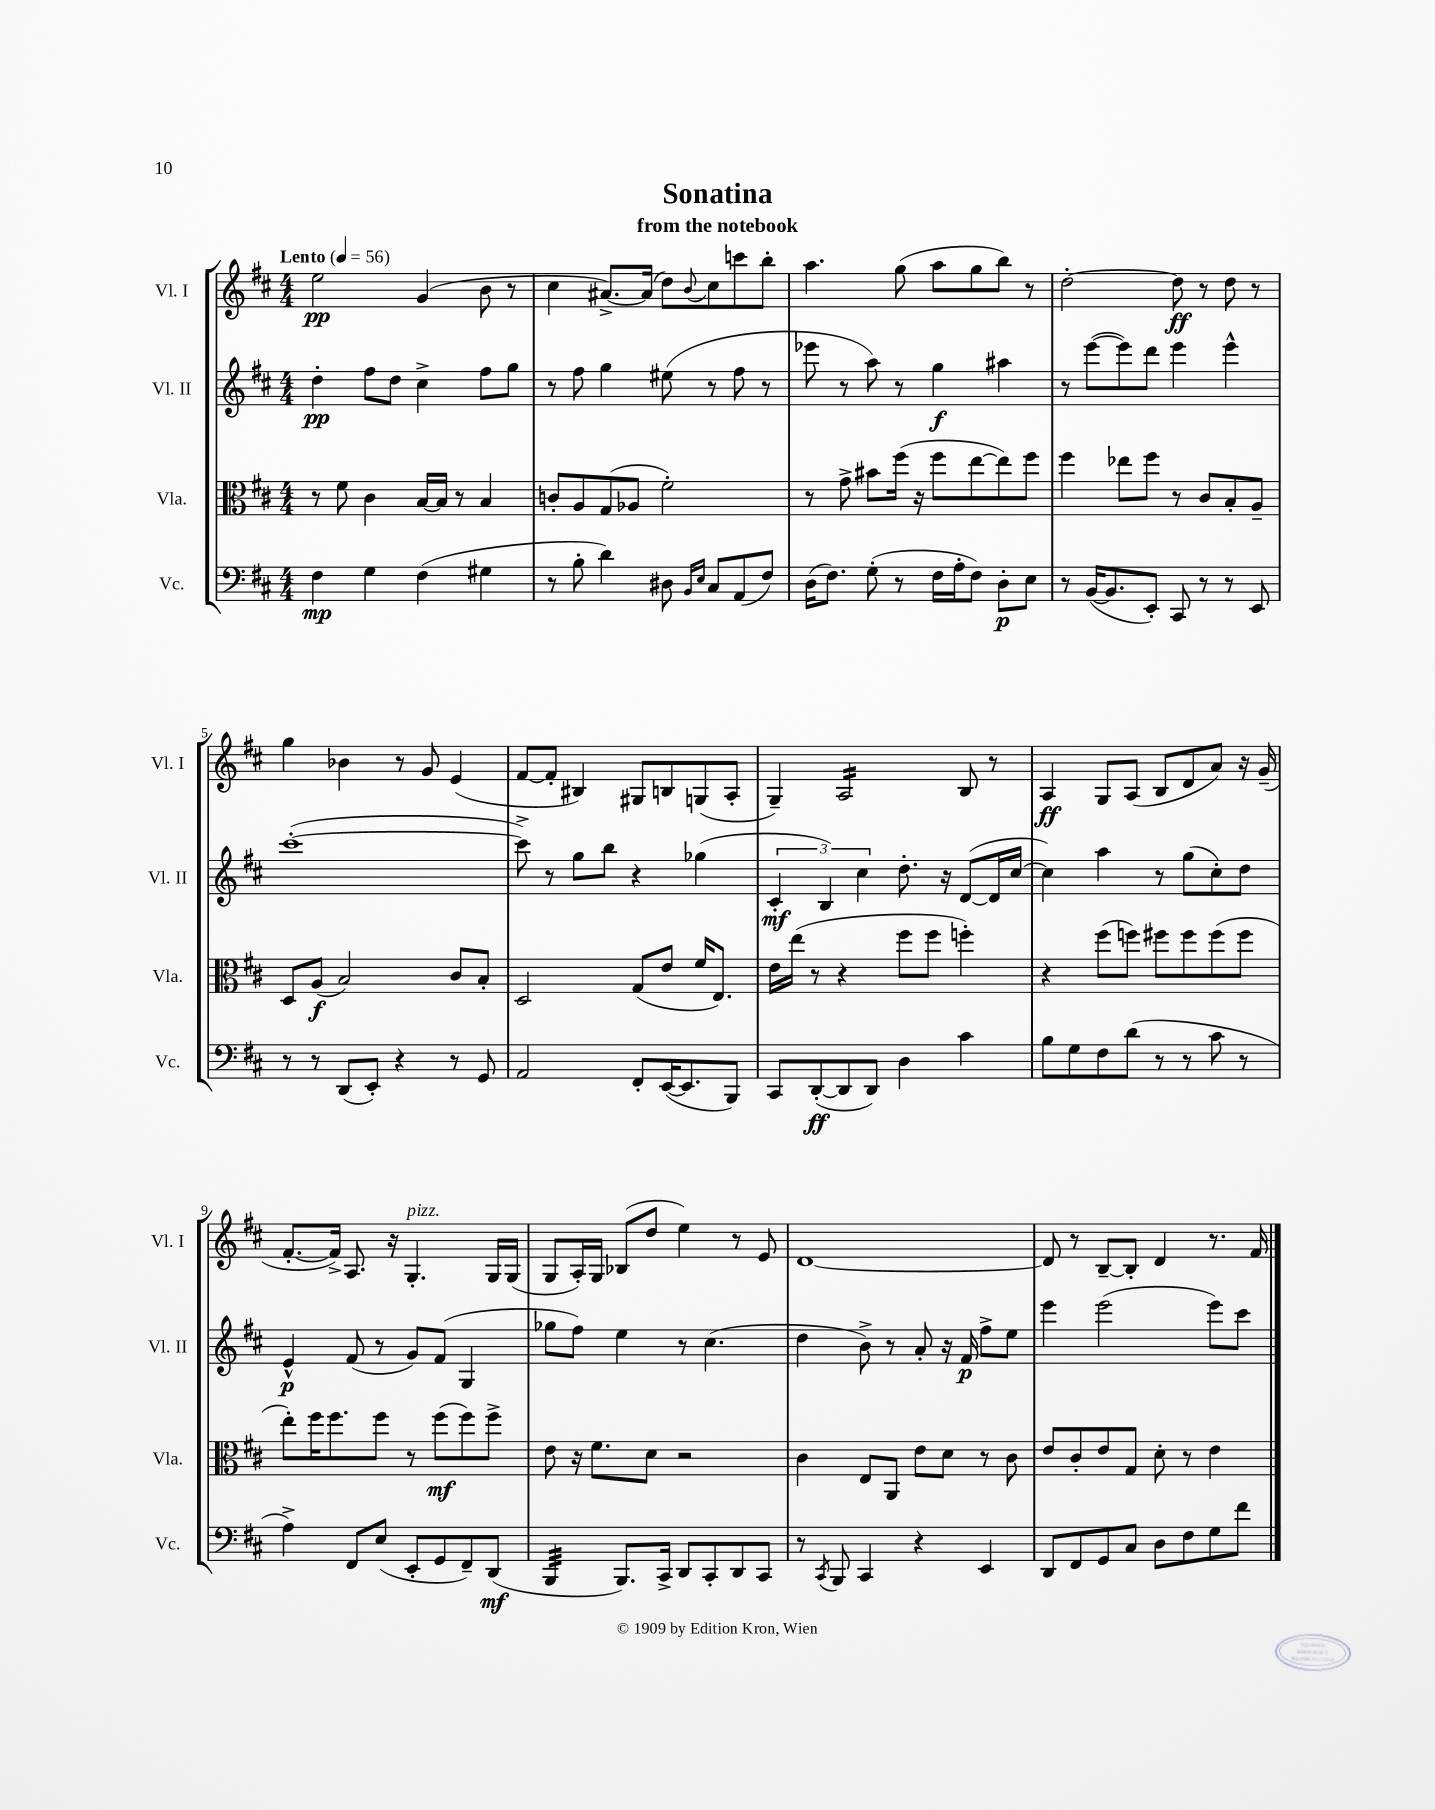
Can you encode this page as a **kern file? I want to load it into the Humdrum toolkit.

**kern	**kern	**kern	**kern
*staff4	*staff3	*staff2	*staff1
*clefF4	*clefC3	*clefG2	*clefG2
*k[f#c#]	*k[f#c#]	*k[f#c#]	*k[f#c#]
*M4/4	*M4/4	*M4/4	*M4/4
*MM56	*MM56	*MM56	*MM56
4F#	8r	4dd'	2ee
.	8f#	.	.
4G	4c#	8ff#	.
.	.	8dd	.
(4F#	[16B	4cc#^	(4g
.	16B]	.	.
.	8r	.	.
4G#	4B	8ff#	8b
.	.	8gg	8r
=	=	=	=
8r	8c'	8r	4cc#
8B'	8A	8ff#	.
4d)	(8G	4gg	[8.a#^)
.	8A-	.	.
.	.	.	(16a#]
8D#	2f#')	(8ee#	8dd)
16qqBB	.	.	.
16qqE	.	.	8qqb
8C#	.	8r	8cc#
(8AA	.	8ff#	8ccc
8F#)	.	8r	8bb'
=	=	=	=
(16D	8r	8eee-	4.aa
8.F#)	.	.	.
.	8g^	8r	.
(8G'	8b#	8aa)	.
8r	(16ff#	8r	(8gg
.	16r	.	.
16F#	8ff#	4gg	8aa
16A'	.	.	.
8F#)	[8ee	.	8gg
8D'	8ee])	4aa#	8bb)
8E	8ff#	.	8r
=	=	=	=
8r	4ff#	8r	[2dd'
([16BB	.	([8eee	.
8.BB]	.	.	.
.	8ee-	8eee])	.
8EE')	8ff#	8ddd	.
8CC#	8r	4eee	8dd]
8r	8c#	.	8r
8r	8B'	4eee^^	8dd
8EE	8A~	.	8r
=	=	=	=
8r	8D	([1ccc#'	4gg
8r	(8A	.	.
(8DD	2B)	.	4b-
8EE')	.	.	.
4r	.	.	8r
.	.	.	8g
8r	8c#	.	(4e
8GG	8B'	.	.
=	=	=	=
2AA	2D	8ccc#^])	[8f#
.	.	8r	8f#']
.	.	8gg	4B#)
.	.	8bb	.
8FF#'	(8G	4r	8G#
([16EE	8e	.	8B
8.EE]	.	.	.
.	16f#	(4gg-	(8G
.	8.E)	.	.
8BBB)	.	.	8A'
=	=	=	=
8CC#	16e	6c#'	4G~)
.	(16ee	.	.
([8DD'	8r	.	.
.	.	6B)	.
8DD]	4r	.	2A
.	.	6cc#	.
8DD)	.	.	.
4D	8ff#	8.dd'	.
.	8ff#	.	.
.	.	16r	.
4c#	4ff')	([8d	8B
.	.	16d]	8r
.	.	[16cc#	.
=	=	=	=
8B	4r	4cc#])	4A
8G	.	.	.
8F#	(8ff#	4aa	8G
(8d	8ff)	.	(8A
8r	8ff#	8r	8B
8r	8ff#	(8gg	8d
8c#	(8ff#	8cc#')	8a)
8r	8ff#	8dd	16r
.	.	.	(16g~
=	=	=	=
4A^)	8ee')	4e^^	[8.f#'
.	16ff#	.	.
.	8.ff#	.	16f#^])
8FF#	.	(8f#	8.A
(8E	8ff#	8r	.
.	.	.	16r
8EE'	8r	8g)	4.G'
8GG	(8ff#	(8f#	.
8FF#~)	8ff#)	4G	.
(8DD	8ff#^	.	16G
.	.	.	(16G
=	=	=	=
4BBB	8e	8gg-	8G
.	16r	8ff#)	16A')
.	8.f#	.	16G
8.BBB)	.	4ee	(8B-
.	8d	.	8dd
16CC#^	.	.	.
8DD	2r	8r	4ee)
8CC#'	.	(4.cc#	.
8DD	.	.	8r
8CC#	.	.	8e
=	=	=	=
8r	4c#	4dd	[1d
8qCC#	.	.	.
8BBB	.	.	.
4CC#	8E	8b^)	.
.	8AA	8r	.
4r	8e	8a'	.
.	8d	16r	.
.	.	16f#	.
4EE	8r	8ff#^	.
.	8c#	8ee	.
=	=	=	=
8DD	8e	4eee	8d]
8FF#	8c#'	.	8r
8GG	8e	(2eee	[8B~
8C#	8G	.	8B']
8D	8d'	.	4d
8F#	8r	.	.
8G	4e	8eee)	8.r
8f#	.	8ccc#	.
.	.	.	16f#
==	==	==	==
*-	*-	*-	*-
